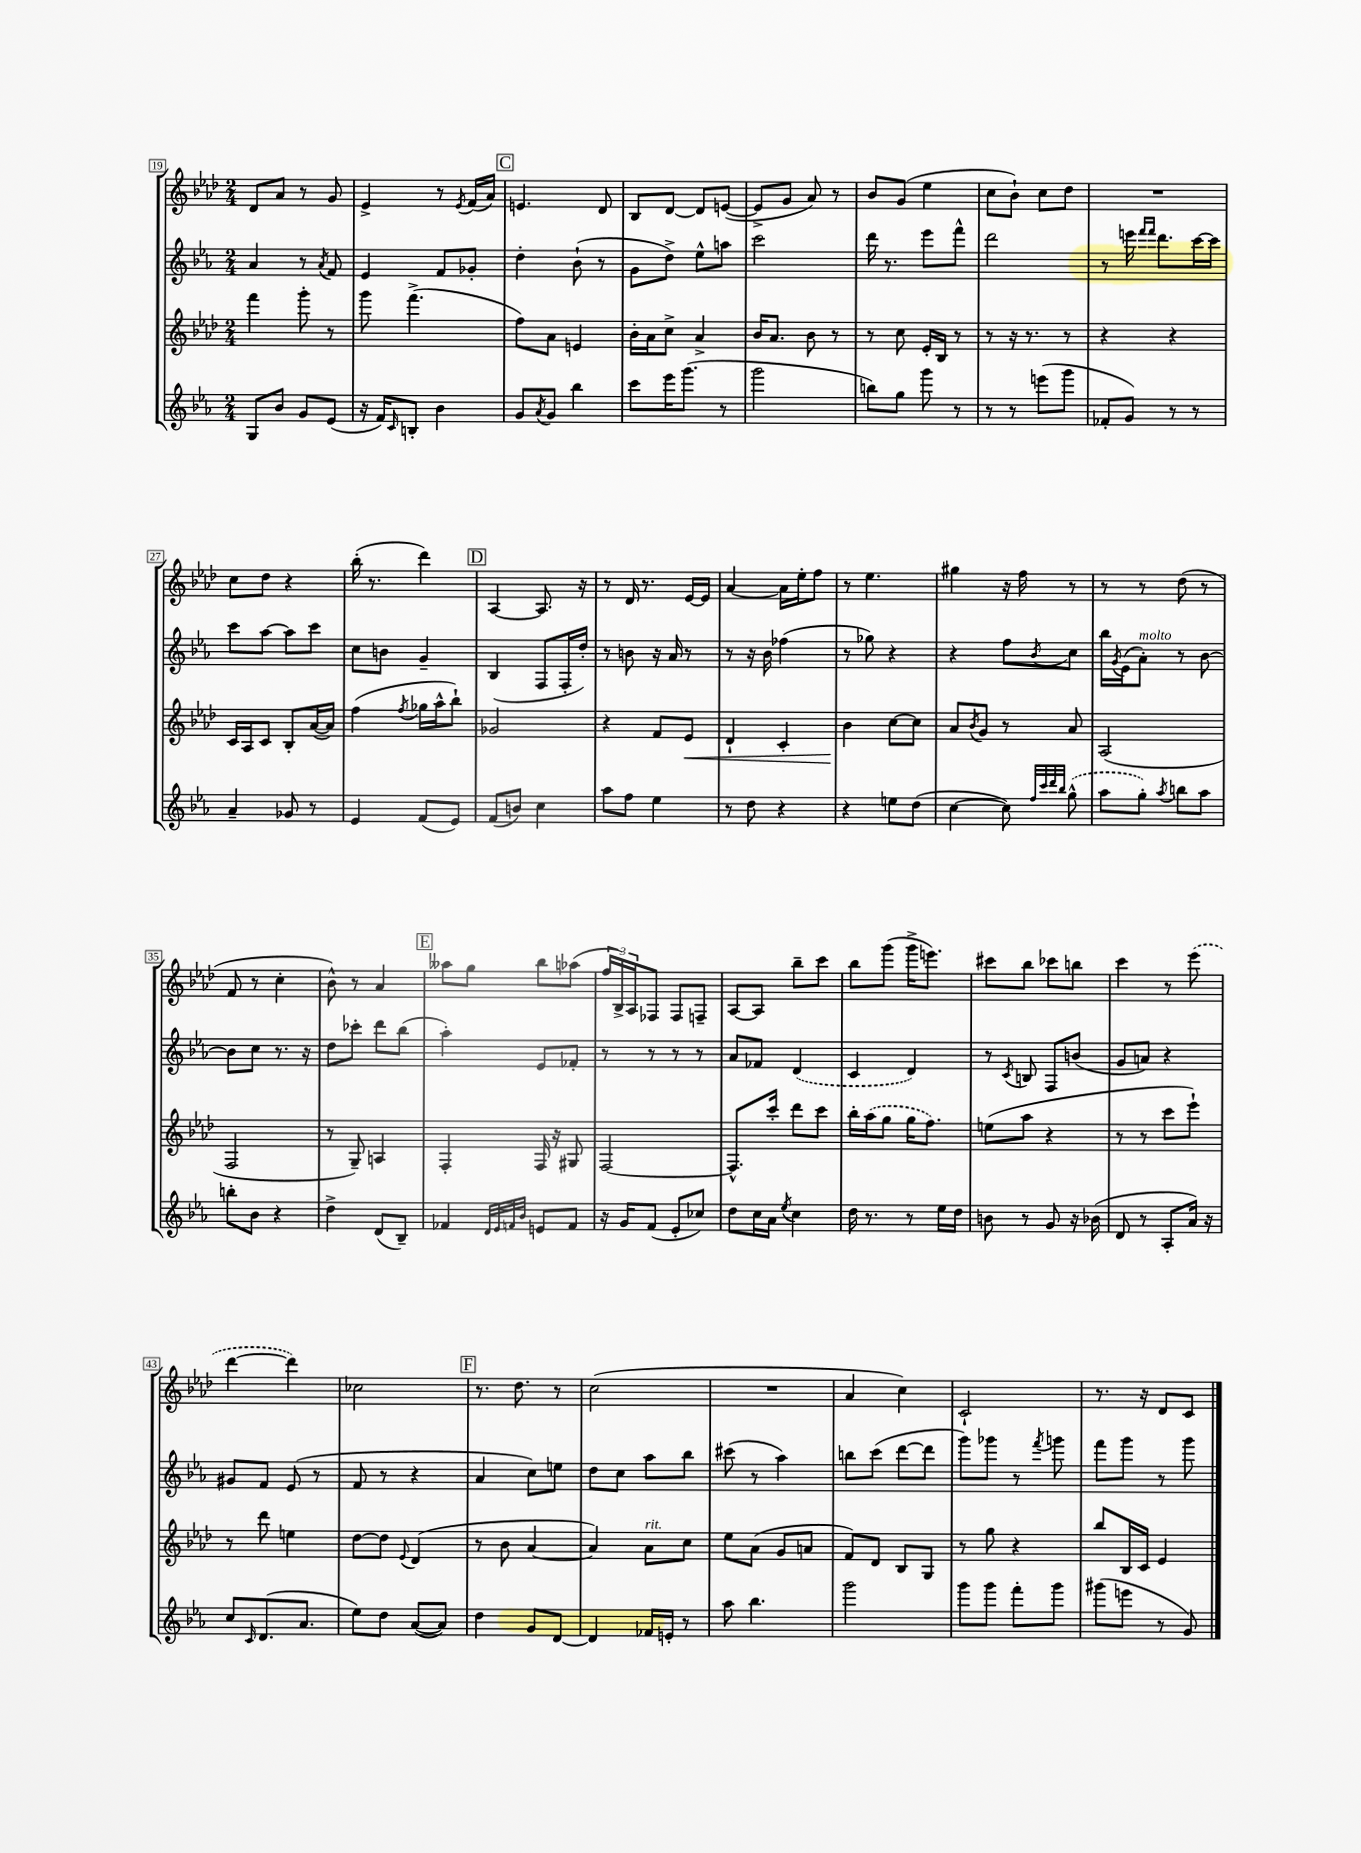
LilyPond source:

<<
\new StaffGroup <<
\new Staff = "s0" {
    \clef treble \key aes \major \numericTimeSignature \time 2/4
    des'8 aes'8 r8 g'8 |
    ees'4-> r8 \acciaccatura { ees'8 } f'16( aes'16) |
    \mark \markup { \box "C" } e'4. des'8 |
    bes8 des'8~ des'8 e'8~( |
    e'8-> g'8 aes'8) r8 |
    bes'8 g'8( ees''4 |
    c''8 bes'8-!) c''8 des''8 |
    R2 |
    c''8 des''8 r4 |
    bes''16-.( r8. des'''4) |
    \mark \markup { \box "D" } aes4~ aes8. r16 |
    r8 des'16 r8. ees'16~ ees'16 |
    aes'4~ aes'16 ees''16-. f''8 |
    r8 ees''4. |
    gis''4 r16 f''16 r8 |
    r8 r8 des''8( r8 |
    f'8 r8 c''4-. |
    bes'8-^) r8 aes'4 |
    \mark \markup { \box "E" } aeses''8 g''8 bes''8 aes''8( |
    \tuplet 3/2 { f''16 bes16->) aes16 } fes8 fes8 f8-- |
    aes8~ aes8 bes''8-- c'''8 |
    bes''8 g'''8( g'''16-> e'''8.) |
    cis'''8 bes''8 ces'''8 b''8 |
    c'''4 r8 \once \slurDashed ees'''8( |
    des'''4~ des'''4) |
    ces''2 |
    \mark \markup { \box "F" } r8. des''8. r8 |
    c''2( |
    R2 |
    aes'4 c''4) |
    c'2-! |
    r8. r16 des'8 c'8 \bar "|." |
}
\new Staff = "s1" {
    \clef treble \key ees \major \numericTimeSignature \time 2/4
    aes'4 r8 \acciaccatura { aes'8 } f'8 |
    ees'4 f'8 ges'8-. |
    \mark \markup { \box "C" } d''4-. bes'8-!( r8 |
    g'8 d''8->) ees''8-^ a''8 |
    c'''2 |
    d'''16 r8. ees'''8 f'''8-^ |
    d'''2 |
    r8 e'''16 \grace { f'''16 f'''16 } d'''8. c'''16~ c'''16 |
    c'''8 aes''8~ aes''8 c'''8 |
    c''8 b'8 g'4-- |
    \mark \markup { \box "D" } bes4( f8 f16-. d''16-.) |
    r8 b'8 r16 aes'16 r8 |
    r8 r16 bes'16 fes''4( |
    r8 ges''8) r4 |
    r4 f''8 \acciaccatura { bes'8 } c''8 |
    bes''16 \acciaccatura { g'8 } ees'16( aes'8-.^\markup { \italic "molto" }) r8 bes'8~ |
    bes'8 c''8 r8. r16 |
    d''8 ces'''8-. d'''8 bes''8( |
    \mark \markup { \box "E" } aes''4-.) ees'8 fes'8-. |
    r8 r8 r8 r8 |
    aes'8 fes'8 \once \slurDashed d'4( |
    c'4 d'4) |
    r8 \acciaccatura { c'8 } b8 f8 b'8( |
    g'8 a'8) r4 |
    gis'8 f'8 ees'8( r8 |
    f'8 r8 r4 |
    \mark \markup { \box "F" } aes'4 c''8) e''8 |
    d''8 c''8 aes''8 bes''8 |
    cis'''8( r8 aes''4) |
    b''8 c'''8( d'''8~ d'''8 |
    g'''8) ges'''8 r8 \acciaccatura { f'''8 } g'''8 |
    f'''8 g'''8 r8 g'''8 \bar "|." |
}
\new Staff = "s2" {
    \clef treble \key aes \major \numericTimeSignature \time 2/4
    f'''4 g'''8-. r8 |
    g'''8 f'''4.->( |
    \mark \markup { \box "C" } f''8) aes'8 e'4 |
    bes'16-. aes'16 c''8-> aes'4-> |
    bes'16 aes'8. bes'8 r8 |
    r8 c''8 ees'16-. bes16 r8 |
    r8 r16 r8. r8 |
    r4 r4 |
    c'16 aes16 c'8 bes8-. aes'16~( aes'16) |
    f''4( \acciaccatura { f''8 } ges''16 aes''16-^ bes''8-!) |
    \mark \markup { \box "D" } ges'2 |
    r4 f'8 ees'8\< |
    des'4-! c'4-. |
    bes'4\! c''8~ c''8 |
    aes'8 \acciaccatura { bes'8 } g'8 r8 aes'8 |
    aes2( |
    f2 |
    r8 g8--) a4 |
    \mark \markup { \box "E" } f4-. f16 r16 gis8 |
    f2~ |
    f8.-^ c'''16-. des'''8 c'''8 |
    bes''16-. \once \slurDashed aes''16( g''8 g''16 f''8.) |
    e''8( aes''8 r4 |
    r8 r8 c'''8 ees'''8-!) |
    r8 des'''8 e''4 |
    des''8~ des''8 \appoggiatura { ees'8 } des'4( |
    \mark \markup { \box "F" } r8 bes'8 aes'4~ |
    aes'4) aes'8^\markup { \italic "rit." } c''8 |
    ees''8 aes'8( g'8 a'8 |
    f'8) des'8 bes8 g8 |
    r8 g''8 r4 |
    bes''8 bes16 c'16 ees'4 \bar "|." |
}
\new Staff = "s3" {
    \clef treble \key ees \major \numericTimeSignature \time 2/4
    g8 bes'8 g'8 ees'8( |
    r16 f'16) \grace { c'16 } b8-. bes'4 |
    \mark \markup { \box "C" } g'8 \acciaccatura { aes'8 } g'8 bes''4 |
    c'''8 ees'''16 g'''8.( r8 |
    g'''2 |
    b''8) g''8 g'''8 r8 |
    r8 r8 e'''8( g'''8 |
    fes'8-. g'8) r8 r8 |
    aes'4-- ges'8 r8 |
    ees'4 f'8( ees'8) |
    \mark \markup { \box "D" } f'8( b'8) c''4 |
    aes''8 f''8 ees''4 |
    r8 d''8 r4 |
    r4 e''8 d''8( |
    c''4~ c''8) \grace { f''32 c'''32 d'''32 bes''32 } \once \slurDashed g''8-^( |
    aes''8 g''8-.) \acciaccatura { aes''8 } b''8 aes''8 |
    b''8-. bes'8 r4 |
    d''4-> d'8( bes8--) |
    \mark \markup { \box "E" } fes'4 \grace { d'32 ees'32 f'32 bes'32 } e'8 f'8 |
    r16 g'16 f'8( ees'8-. ces''8) |
    d''8 c''16 aes'16 \acciaccatura { ees''8 } c''4 |
    d''16 r8. r8 ees''16 d''16 |
    b'8 r8 g'8 r16 bes'16( |
    d'8 r8 aes8-. aes'16) r16 |
    c''8 \grace { c'16 } d'8.( aes'8. |
    ees''8) d''8 aes'8~( aes'8) |
    \mark \markup { \box "F" } d''4 g'8 d'8~ |
    d'4 fes'16 e'16-. r8 |
    aes''8 bes''4. |
    g'''2 |
    g'''8 g'''8 f'''8-. g'''8 |
    gis'''8( e'''8 r8 g'8) \bar "|." |
}
>>
>>
\layout { \context { \Score currentBarNumber = #19 \override BarNumber.stencil = #(make-stencil-boxer 0.1 0.3 ly:text-interface::print) } }
